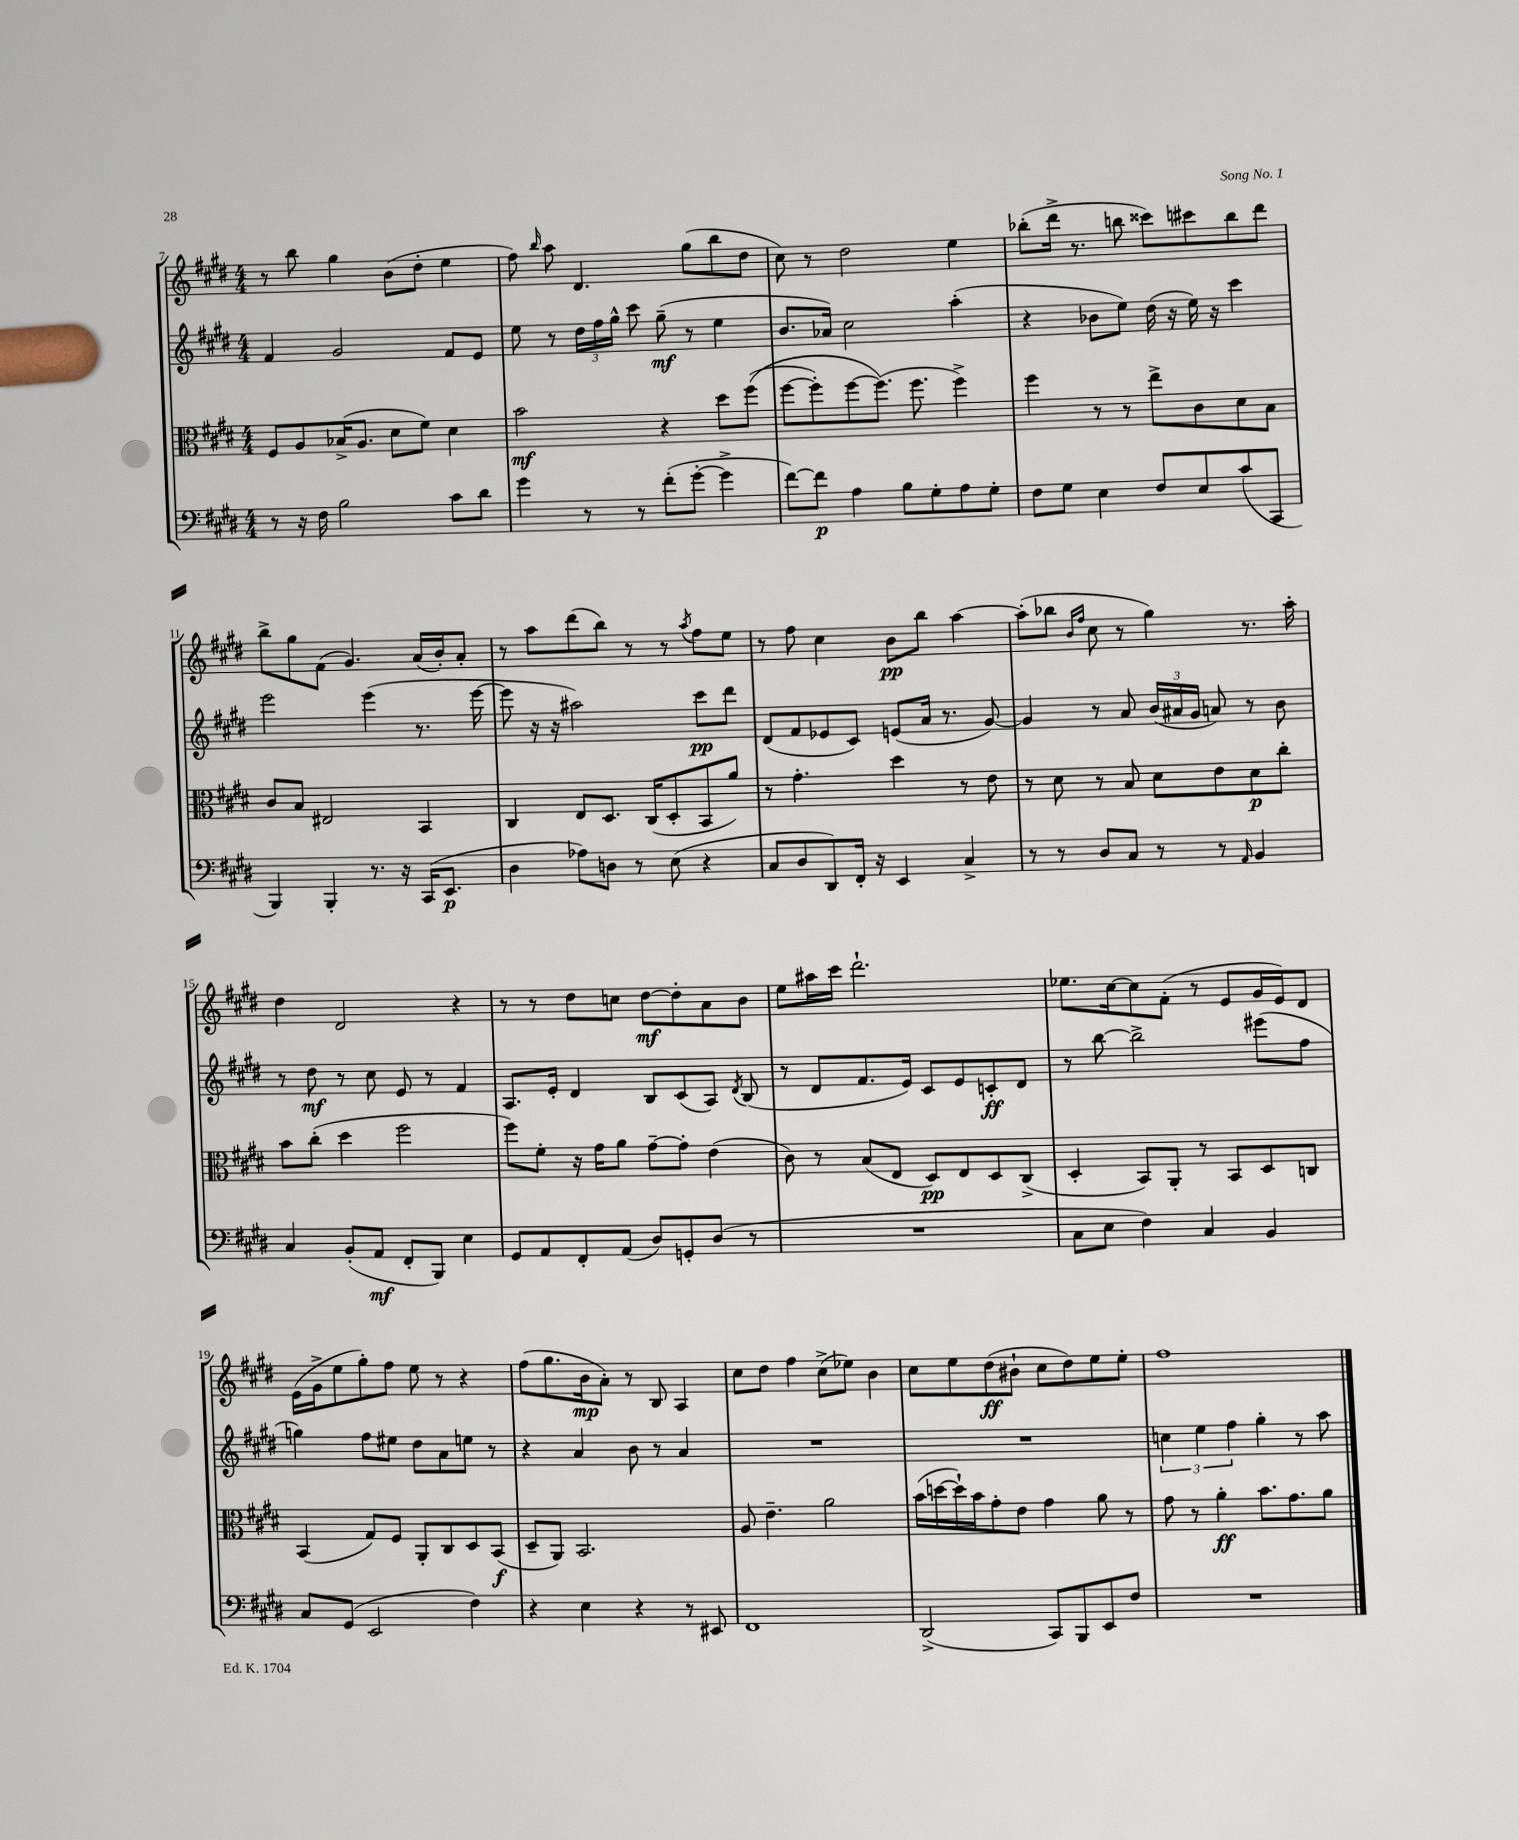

**kern	**dynam	**kern	**dynam	**kern	**dynam	**kern	**dynam
*part4	*part4	*part3	*part3	*part2	*part2	*part1	*part1
*staff4	*staff4	*staff3	*staff3	*staff2	*staff2	*staff1	*staff1
*clefF4	*	*clefC3	*	*clefG2	*	*clefG2	*
*k[f#c#g#d#]	*	*k[f#c#g#d#]	*	*k[f#c#g#d#]	*	*k[f#c#g#d#]	*
*M4/4	*	*M4/4	*	*M4/4	*	*M4/4	*
=7	=7	=7	=7	=7	=7	=7	=7
8r	.	8F#/L	.	4f#/	.	8r	.
16r	.	8A/	.	.	.	8bb\	.
16F#\	.	.	.	.	.	.	.
2B\	.	(16B-X^/K	.	2g#/	.	4gg#\	.
.	.	8.A/J	.	.	.	.	.
.	.	8d#\L	.	.	.	(8b\L	.
.	.	8f#\J)	.	.	.	8dd#'\J	.
8c#\L	.	4d#\	.	8f#/L	.	4ee\	.
8d#\J	.	.	.	8e/J	.	.	.
=8	=8	=8	=8	=8	=8	=8	=8
4g#\	.	2b\	mf	8ee\	.	8ff#\)	.
.	.	.	.	.	.	16qqbb/	.
.	.	.	.	8r	.	8aa\	.
8r	.	.	.	24dd#\LL	.	4.d#/	.
.	.	.	.	24ff#\	.	.	.
.	.	.	.	24gg#^^\JJ	.	.	.
8r	.	.	.	8ccc#\	.	.	.
(8f#'\L	.	4r	.	(8gg#~\	mf	.	.
[8g#'\J	.	.	.	8r	.	(8gg#\L	.
4g#^\]	.	8dd#\L	.	4ee\	.	8bb\	.
.	.	((8ff#\J	.	.	.	8dd#\J	.
=9	=9	=9	=9	=9	=9	=9	=9
[8f#\L)	.	[8ff#\L	.	8.b/L	.	8cc#\)	.
8f#\J]	p	8ff#'\])	.	.	.	8r	.
.	.	.	.	16a-X/Jk)	.	.	.
4A\	.	[8ff#\	.	2cc#\	.	2dd#\	.
.	.	(8.ff#\J])	.	.	.	.	.
8B\L	.	.	.	.	.	.	.
.	.	8.ff#\	.	.	.	.	.
8G#'\	.	.	.	.	.	.	.
8A\	.	4ff#^\)	.	(4aa'\	.	4ee\	.
8G#'\J	.	.	.	.	.	.	.
=10	=10	=10	=10	=10	=10	=10	=10
8F#\L	.	4ff#\	.	4r	.	(8bb-X'\L	.
8G#\J	.	.	.	.	.	16ddd#^\Jk	.
.	.	.	.	.	.	8.r	.
4E\	.	8r	.	8b-X\L	.	.	.
.	.	8r	.	8ee\J)	.	8bbn\	.
8F#/L	.	8ee^\L	.	(16dd#\	.	8ccc##X\L)	.
.	.	.	.	16r	.	.	.
8E/	.	8c#\	.	16ee\)	.	8ccc#X\	.
.	.	.	.	16r	.	.	.
(8c#/	.	8d#\	.	4ccc#\	.	8bb\	.
8CC#/J	.	8B\J	.	.	.	8ddd#\J	.
!!LO:LB:g=z
=11	=11	=11	=11	=11	=11	=11	=11
4BBB/)	.	8c#/L	.	2eee\	.	8bb^\L	.
.	.	8B/J	.	.	.	8gg#\	.
4BBB'/	.	2E#X/	.	.	.	(8f#\J	.
.	.	.	.	.	.	4.g#/)	.
8.r	.	.	.	(4eee\	.	.	.
16r	.	.	.	.	.	.	.
(16CC#/KL	.	4BB/	.	8.r	.	(16a/LL	.
8.EE/J	p	.	.	.	.	16b'/J)	.
.	.	.	.	.	.	8a'/J	.
.	.	.	.	[16eee\	.	.	.
=12	=12	=12	=12	=12	=12	=12	=12
4D#\	.	4C#/	.	8eee\]	.	8r	.
.	.	.	.	16r	.	8aa\L	.
.	.	.	.	16r	.	.	.
8A-X\L)	.	8E/L	.	2aa#X\)	.	(8ddd#\	.
8Dn\J	.	8.D#/J	.	.	.	8bb\J)	.
8r	.	.	.	.	.	8r	.
.	.	(16C#/KL	.	.	.	.	.
(8E\	.	8D#'/	.	.	.	8r	.
.	.	.	.	.	.	8qaa/	.
4r	.	8BB/	.	8ccc#\L	pp	8ff#\L	.
.	.	8a/J)	.	8ddd#\J	.	8ee\J	.
=13	=13	=13	=13	=13	=13	=13	=13
8C#/L	.	8r	.	(8d#/L	.	8r	.
8D#/	.	4.g#'\	.	8f#/	.	8ff#\	.
8DD#/)	.	.	.	8e-X/	.	4cc#\	.
16FF#'/Jk	.	.	.	8c#/J)	.	.	.
16r	.	.	.	.	.	.	.
4EE/	.	4dd#\	.	(8en/L	.	8b\L	pp
.	.	.	.	16a/Jk	.	8bb\J	.
.	.	.	.	8.r	.	.	.
4C#^/	.	8r	.	.	.	[4aa\	.
.	.	8e\	.	[8g#/)	.	.	.
=14	=14	=14	=14	=14	=14	=14	=14
8r	.	8r	.	4g#/]	.	(8aa'\L]	.
8r	.	8d#\	.	.	.	8bb-X\J	.
.	.	.	.	.	.	16qqb/LL	.
.	.	.	.	.	.	16qqff#/JJ	.
8D#/L	.	8r	.	8r	.	8cc#\	.
8C#/J	.	8B/	.	8a/	.	8r	.
8r	.	8d#\L	.	(24b/LL	.	4gg#\)	.
.	.	.	.	24a#X/	.	.	.
.	.	.	.	24g#/JJ	.	.	.
8r	.	8e\	.	8an/)	.	.	.
16qqAA/	.	.	.	.	.	.	.
4BB/	.	8d#\	p	8r	.	8.r	.
.	.	8cc#'\J	.	8b\	.	.	.
.	.	.	.	.	.	16aa'\	.
!!LO:LB:g=z
=15	=15	=15	=15	=15	=15	=15	=15
4C#/	.	8b\L	.	8r	.	4dd#\	.
.	.	(8cc#'\J	.	8dd#\	mf	.	.
(8BB'/L	.	4dd#\	.	8r	.	2d#/	.
8AA/J	mf	.	.	8cc#\	.	.	.
8FF#'/L	.	2ff#\	.	8e/	.	.	.
8BBB/J)	.	.	.	8r	.	.	.
4E\	.	.	.	4f#/	.	4r	.
=16	=16	=16	=16	=16	=16	=16	=16
8GG#/L	.	8ff#\L)	.	8.A/L	.	8r	.
8AA/	.	8f#'\J	.	.	.	8r	.
.	.	.	.	16e'/Jk	.	.	.
8FF#'/	.	16r	.	4d#/	.	8dd#\L	.
.	.	16g#\KL	.	.	.	.	.
(8AA/J	.	8a\J	.	.	.	8ccn\J	.
8D#/L)	.	[8g#~\L	.	8B/L	.	[8dd#\L	mf
8GGn'/	.	8g#'\J]	.	(8c#/	.	8dd#'\]	.
(8D#/J	.	(4e\	.	8A/J)	.	8a\	.
.	.	.	.	8qd#/	.	.	.
8r	.	.	.	(8B/	.	8b\J	.
=17	=17	=17	=17	=17	=17	=17	=17
1r	.	8c#\)	.	8r	.	8ee\L	.
.	.	8r	.	8d#/L	.	16aa#X\L	.
.	.	.	.	.	.	16ccc#\JJ	.
.	.	(8B/L	.	8.f#/	.	2.ddd#`\	.
.	.	8E/J	.	.	.	.	.
.	.	.	.	16e/Jk)	.	.	.
.	.	8D#/L)	pp	8c#/L	.	.	.
.	.	8E/	.	8e/	.	.	.
.	.	8D#/	.	8cn'/	ff	.	.
.	.	(8C#^/J	.	8d#/J	.	.	.
=18	=18	=18	=18	=18	=18	=18	=18
8C#\L	.	4D#'/	.	8r	.	8.ee-X\L	.
8E\J	.	.	.	[8bb\	.	.	.
.	.	.	.	.	.	[16cc#\k	.
4F#\)	.	8BB/L)	.	2bb^\]	.	8cc#\]	.
.	.	8AA'/J	.	.	.	(8f#'\J	.
4C#/	.	8r	.	.	.	8r	.
.	.	8BB/L	.	.	.	8e/L	.
4BB/	.	8D#/	.	(8eee#X\L	.	16g#/L	.
.	.	.	.	.	.	16e/J)	.
.	.	8Cn/J	.	8ff#\J	.	8d#/J	.
!!LO:LB:g=z
=19	=19	=19	=19	=19	=19	=19	=19
8C#/L	.	(4BB/	.	4ggn\)	.	(16e\LL	.
.	.	.	.	.	.	16g#^\J	.
(8GG#/J	.	.	.	.	.	8ee\	.
2EE/	.	8G#/L)	.	8ff#\L	.	8gg#'\)	.
.	.	8F#/J	.	8ee#X\J	.	8ff#\J	.
.	.	8AA'/L	.	8dd#\L	.	8ee\	.
.	.	8C#/	.	8a\	.	8r	.
4F#\)	.	8D#/	.	8een\J	.	4r	.
.	.	(8BB/J	f	8r	.	.	.
=20	=20	=20	=20	=20	=20	=20	=20
4r	.	8D#~/L	.	4r	.	(8ff#\L	.
.	.	8AA/J)	.	.	.	8.gg#\	.
4E\	.	2.BB/	.	4a/	.	.	.
.	.	.	.	.	.	16b\k	mp
.	.	.	.	.	.	8a'\J)	.
4r	.	.	.	8b\	.	8r	.
.	.	.	.	8r	.	8B/	.
8r	.	.	.	4a/	.	4A/	.
8EE#X/	.	.	.	.	.	.	.
=21	=21	=21	=21	=21	=21	=21	=21
1FF#	.	8A/	.	1r	.	8cc#\L	.
.	.	4.e~\	.	.	.	8dd#\J	.
.	.	.	.	.	.	4ff#\	.
.	.	2a\	.	.	.	(8cc#^\L	.
.	.	.	.	.	.	8ee-X\J)	.
.	.	.	.	.	.	4b\	.
=22	=22	=22	=22	=22	=22	=22	=22
(2DD#^/	.	(16b\LL	.	1r	.	8cc#\L	.
.	.	[16ddn\	.	.	.	.	.
.	.	16dd`\])	.	.	.	8ee\	.
.	.	16b\J	.	.	.	.	.
.	.	8g#'\	.	.	.	(8dd#\	ff
.	.	8e\J	.	.	.	8b#X`\J	.
8CC#/L)	.	4g#\	.	.	.	8cc#\L	.
8BBB/	.	.	.	.	.	8dd#\)	.
8EE/	.	8a\	.	.	.	8ee\	.
8F#/J	.	8r	.	.	.	8ee'\J	.
=23	=23	=23	=23	=23	=23	=23	=23
1r	.	8g#\	.	6ccn\	.	1ff#	.
.	.	8r	.	.	.	.	.
.	.	.	.	6ee\	.	.	.
.	.	4a'\	ff	.	.	.	.
.	.	.	.	6ff#\	.	.	.
.	.	8.b\L	.	4gg#'\	.	.	.
.	.	8.g#\	.	.	.	.	.
.	.	.	.	8r	.	.	.
.	.	8a\J	.	8aa\	.	.	.
==	==	==	==	==	==	==	==
*-	*-	*-	*-	*-	*-	*-	*-
